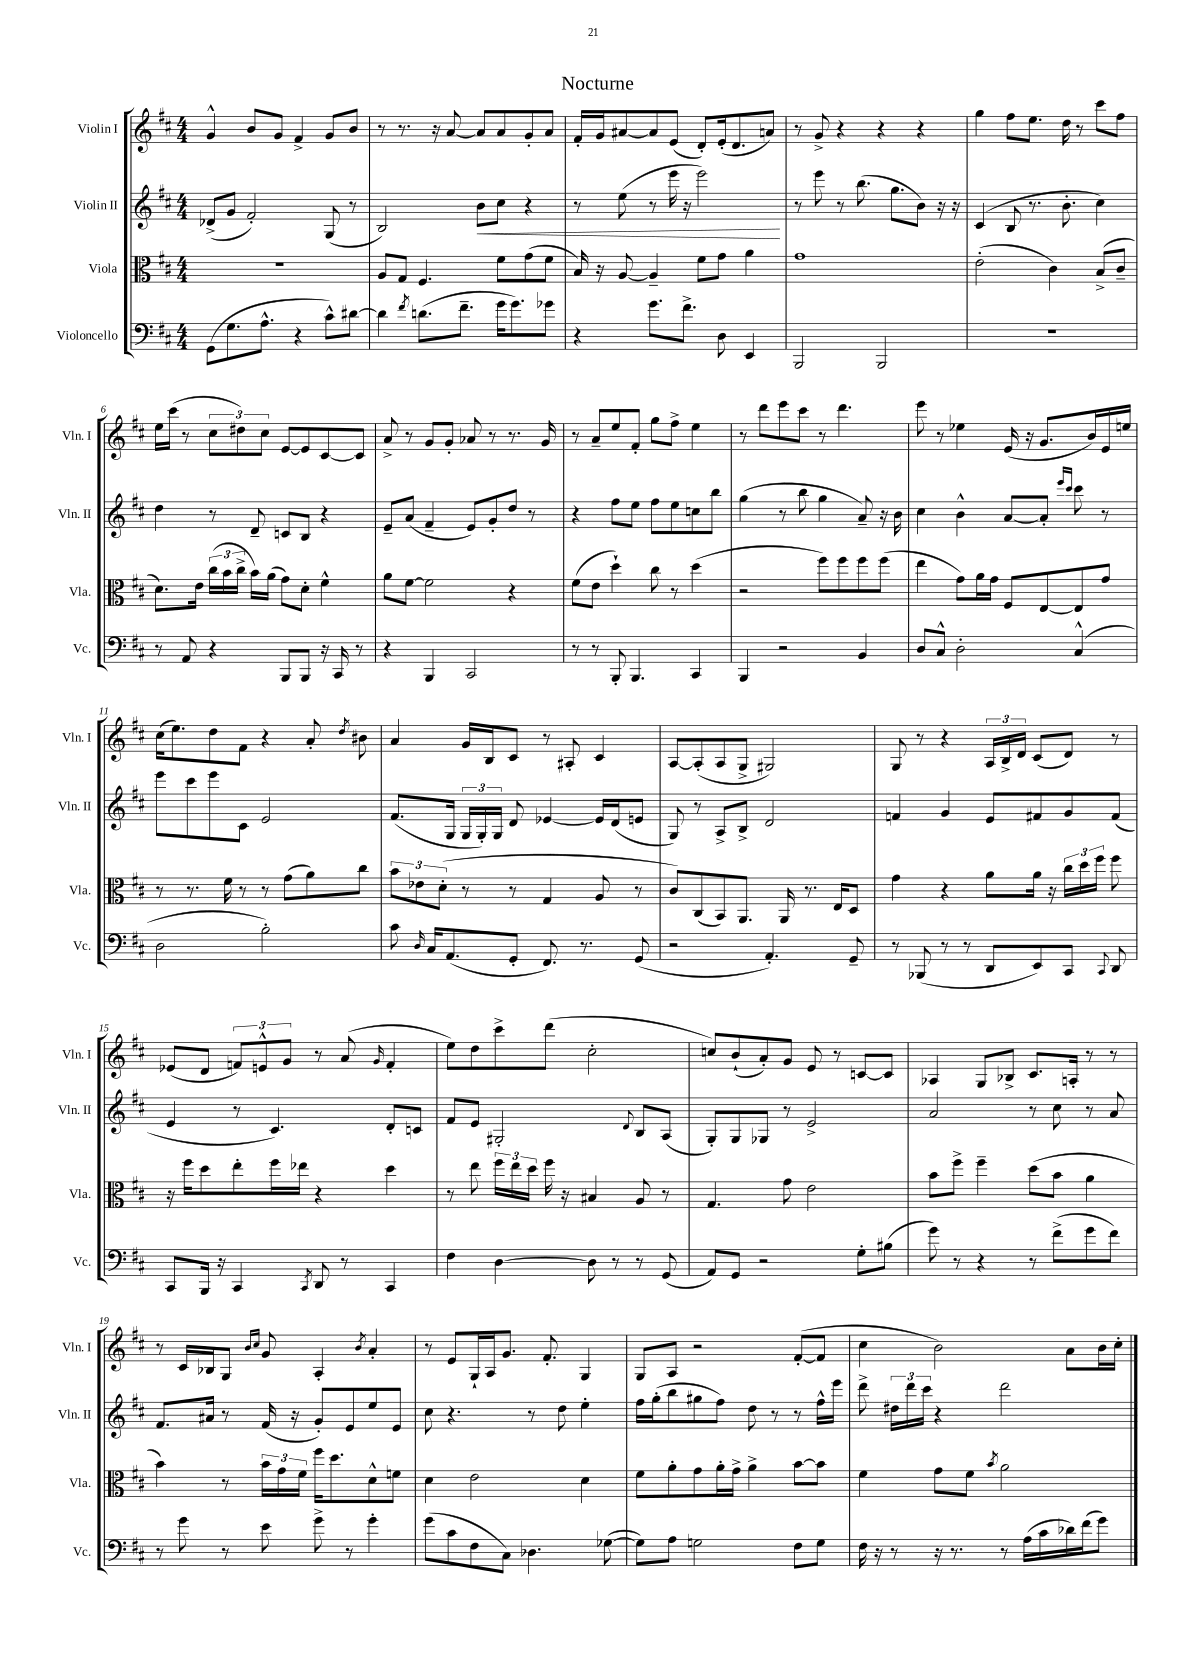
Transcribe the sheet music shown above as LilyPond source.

\header { title = "Nocturne" }
<<
\new StaffGroup <<
\new Staff = "s0" \with { instrumentName = "Violin I" shortInstrumentName = "Vln. I" } {
    \clef treble \key d \major \numericTimeSignature \time 4/4
    \autoBeamOff g'4-^ b'8[ g'8] fis'4-> g'8[ b'8] |
    r8 r8. r16 a'8~ a'8[ a'8 g'8-. a'8] |
    fis'16[-. g'16 ais'8~ ais'8 e'8]( d'8[-.) e'16-.( d'8. a'8]) |
    r8 g'8-> r4 r4 r4 |
    g''4 fis''8[ e''8.] d''16 r8 cis'''8[ fis''8] |
    e''16[ cis'''16]( r8 \tuplet 3/2 { cis''8[ dis''8) cis''8] } e'8[~ e'8 cis'8~ cis'8] |
    a'8-> r8 g'8[ g'8]-. aes'8 r8 r8. g'16 |
    r8 a'8[-- e''8 fis'8]-. g''8[ fis''8]-> e''4 |
    r8 d'''8[ e'''8 cis'''8] r8 d'''4. |
    e'''8 r8 ees''4 e'16( r16 g'8.[ b'16) e'16 e''16] |
    cis''16[( e''8.) d''8 fis'8] r4 a'8-. \acciaccatura { d''8 } bis'8 |
    a'4 g'16[ b16 cis'8] r8 ais8-. cis'4 |
    a8[~ a8-.( a8 g8]-> gis2) |
    g8 r8 r4 \tuplet 3/2 { a16[ b16-> d'16] } cis'8[( d'8]) r8 |
    ees'8[( d'8] \tuplet 3/2 { f'8[) e'8-^ g'8] } r8 a'8( \grace { g'16 } f'4-. |
    e''8[) d''8 cis'''8-> d'''8]( cis''2-. |
    c''8[) b'8-!( a'8-.) g'8] e'8 r8 c'8[~ c'8] |
    aes4 g8[ bes8]-> cis'8.[ a16]-. r8 r8 |
    r8 cis'16[ bes16 g8] \grace { b'16[ cis''16] } g'8 a4-. \acciaccatura { b'8 } a'4-. |
    r8 e'8[ g16-! a16 g'8.] fis'8.-. g4 |
    g8[ a8] r2 fis'8[~-.( fis'8] |
    cis''4 b'2) a'8[ b'16 cis''16]-. \bar "|." |
}
\new Staff = "s1" \with { instrumentName = "Violin II" shortInstrumentName = "Vln. II" } {
    \clef treble \key d \major \numericTimeSignature \time 4/4
    \autoBeamOff des'8[->( g'8] fis'2-.) g8( r8 |
    b2) b'8[\< cis''8] r4 |
    r8 e''8( r8 e'''16 r16 e'''2\!) |
    r8 e'''8 r8 b''8.( g''8.[ b'8]) r16 r16 |
    cis'4( b8 r8. b'8.-. cis''4) |
    d''4 r8 d'8-- c'8[ b8] r4 |
    e'8[-- a'8]( fis'4-- e'8[) g'8-. d''8] r8 |
    r4 fis''8[ e''8] fis''8[ e''8 c''8 b''8] |
    g''4( r8 b''8 g''4 a'8--) r16 b'16 |
    cis''4 b'4-^ a'8[~ a'8]-. \grace { e'''16[ cis'''16] } cis'''8 r8 |
    e'''8[ cis'''8 e'''8 cis'8] e'2 |
    fis'8.[( g16] \tuplet 3/2 { g16[ g16-.) g16] } d'8 ees'4~ ees'16[ d'16( e'8] |
    g8) r8 a8[-> b8]-> d'2 |
    f'4 g'4 e'8[ fis'8 g'8 fis'8]( |
    e'4 r8 cis'4.) d'8[-. c'8] |
    fis'8[ e'8] gis2-. \appoggiatura { d'8 } b8[ a8]( |
    g8[-.) g8 ges8] r8 e'2-> |
    a'2 r8 cis''8 r8 a'8 |
    fis'8.[ ais'16] r8 fis'16( r16 g'8[-.) e'8 e''8 e'8] |
    cis''8 r4. r8 d''8 e''4-. |
    fis''16[ g''16-.( b''8 gis''8 fis''8]) d''8 r8 r8 fis''16[-^ e'''16] |
    d'''8-> \tuplet 3/2 { dis''16[ d'''16 cis'''16] } r4 d'''2 \bar "|." |
}
\new Staff = "s2" \with { instrumentName = "Viola" shortInstrumentName = "Vla." } {
    \clef alto \key d \major \numericTimeSignature \time 4/4
    \autoBeamOff R1 |
    a8[ g8] fis4. fis'8[ g'8( fis'8] |
    b16) r16 a8~ a4-- fis'8[ g'8] a'4 |
    g'1 |
    e'2-.( cis'4) b8[->( cis'8]-- |
    d'8.[) e'16] \tuplet 3/2 { cis''16[( b'16 cis''16]-> } b'16[) a'16]( g'8[) d'8]-. fis'4-^ |
    a'8[ fis'8]~ fis'2 r4 |
    fis'8[( e'8] d''4-!) cis''8 r8 d''4( |
    r2 fis''8[) fis''8 fis''8 fis''8]( |
    e''4 g'8[) a'16 g'16] fis8[ e8~ e8 g'8] |
    r8 r8. fis'16 r8 r8 g'8[( a'8) cis''8] |
    \tuplet 3/2 { b'8[ ees'8 d'8]-.( } r8 r8 g4 a8 r8 |
    cis'8[) cis8( b,8) a,8.] a,16 r8. e16[ d8] |
    g'4 r4 a'8[ a'16] r16 \tuplet 3/2 { cis''16[ d''16 fis''16] } fis''8 |
    r16 fis''16[ d''8 e''8-. fis''16 ees''16] r4 d''4 |
    r8 e''8 \tuplet 3/2 { fis''16[ e''16 d''16] } fis''16 r16 bis4 a8 r8 |
    g4. g'8 e'2 |
    b'8[ fis''8]-> fis''4-- d''8[( b'8] a'4 |
    b'4) r8 \tuplet 3/2 { b'16[ g'16 fis'16] } fis''16[ d''8. d'8-^ f'8] |
    d'4 e'2 d'4 |
    fis'8[ a'8-. g'8 a'16-. g'16]-> a'4-> b'8[~ b'8] |
    fis'4 g'8[ fis'8] \acciaccatura { b'8 } a'2 \bar "|." |
}
\new Staff = "s3" \with { instrumentName = "Violoncello" shortInstrumentName = "Vc." } {
    \clef bass \key d \major \numericTimeSignature \time 4/4
    \autoBeamOff g,8[( g8. a8.]-^ r4 cis'8[-^) dis'8]~ |
    dis'4 \acciaccatura { fis'8 } d'8.[( fis'8.]-- g'16[ g'8.) ges'8] |
    r4 g'8.[ fis'8.]-> d8 e,4 |
    b,,2 b,,2 |
    R1 |
    r8 a,8 r4 b,,8[ b,,8] r16 cis,16 r8 |
    r4 b,,4 cis,2 |
    r8 r8 b,,8-. b,,4. cis,4 |
    b,,4 r2 b,4 |
    d8[ cis8]-^ d2-. cis4-^( |
    d2 b2-.) |
    cis'8 \grace { d16 } cis16[ a,8.( g,8]-. fis,8.) r8. g,8( |
    r2 a,4.-.) g,8-- |
    r8 bes,,8( r8 r8 d,8[ e,8) cis,8] \appoggiatura { cis,8 } d,8 |
    cis,8[ b,,16] r16 cis,4 \acciaccatura { cis,8 } d,8 r8 cis,4 |
    fis4 d4~ d8 r8 r8 g,8( |
    a,8[) g,8] r2 g8[-. bis8]( |
    g'8) r8 r4 r8 fis'8[->( g'8 fis'8]) |
    r8 g'8 r8 e'8 g'8-> r8 g'4-. |
    g'8[( cis'8 fis8 cis8]) des4. ges8~( |
    ges8[) a8] g2 fis8[ g8] |
    fis16 r16 r8 r16 r8. r8 a16[( cis'16 des'16) fis'16( g'8]) \bar "|." |
}
>>
>>
